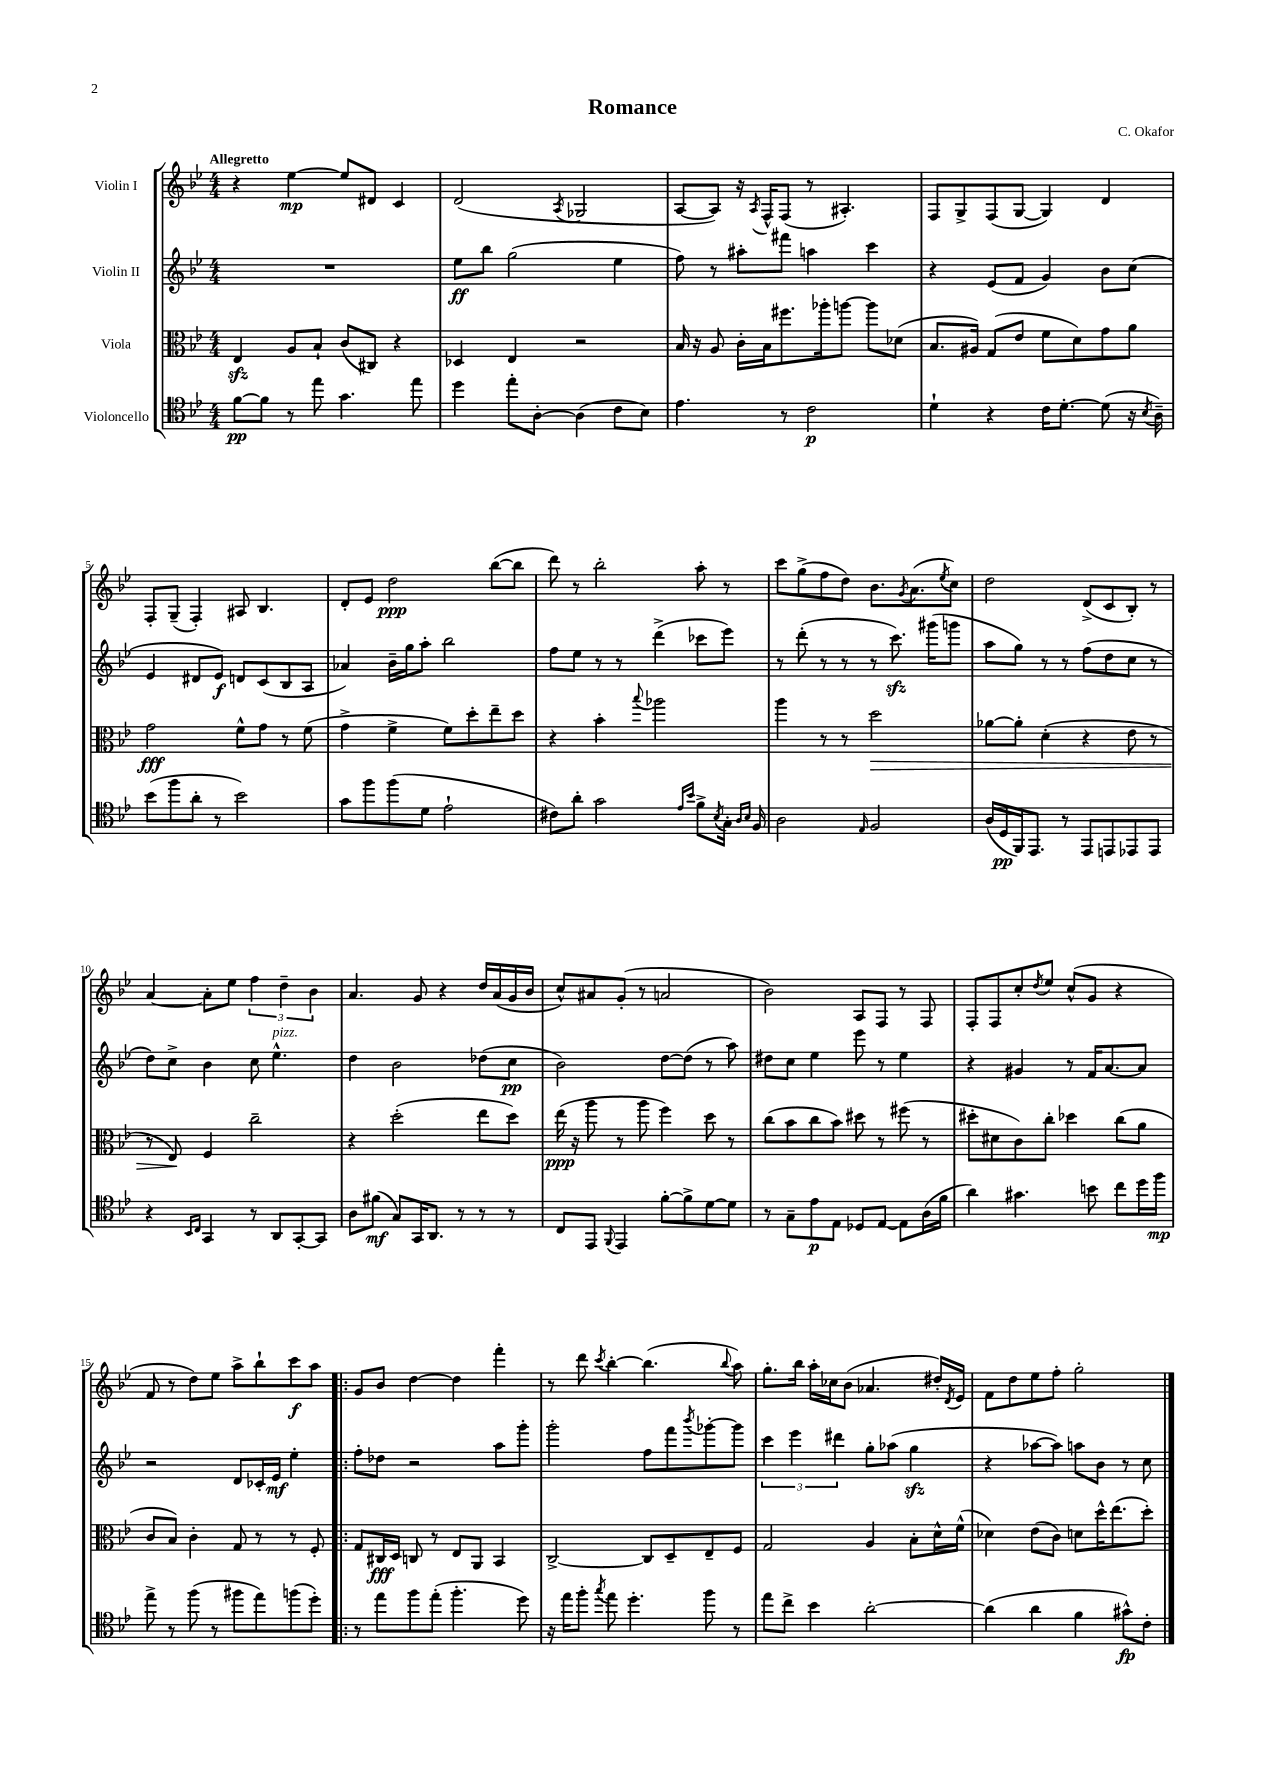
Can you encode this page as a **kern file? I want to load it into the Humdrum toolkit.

**kern	**kern	**kern	**kern
*staff4	*staff3	*staff2	*staff1
*clefC4	*clefC3	*clefG2	*clefG2
*k[b-e-]	*k[b-e-]	*k[b-e-]	*k[b-e-]
*M4/4	*M4/4	*M4/4	*M4/4
[8f	4E-	1r	4r
8f]	.	.	.
8r	8A	.	[4ee-
8ee-	8B-`	.	.
4.g	(8c	.	8ee-]
.	8C#)	.	8d#
.	4r	.	4c
8ee-	.	.	.
=	=	=	=
4dd	4D-	8ee-	(2d
.	.	8bb-	.
8ee-'	4E-	(2gg	.
[8A'	.	.	.
.	.	.	8qA
(4A]	2r	.	2G-
8c	.	4ee-	.
8B-)	.	.	.
=	=	=	=
4.e-	16B-	8ff)	[8A
.	16r	.	.
.	8A	8r	8A])
.	16c'	8aa#'	16r
.	.	.	8qA
.	16B-	.	16F^^
8r	8.ff#	8fff#	(8F
2c	.	4aa	8r
.	16aa-'	.	.
.	[8aa	.	4.A#')
.	8aa]	4ccc	.
.	(8d-	.	.
=	=	=	=
4d`	8.B-	4r	8F
.	.	.	8G^
.	16A#)	.	.
4r	(8G	(8e-	(8F
.	8e-	8f	[8G
16c	8f	4g)	4G])
[8.d'	.	.	.
.	8d)	.	.
(8d]	8g	8b-	4d
16r	8a	(8cc	.
8qB-	.	.	.
16A~)	.	.	.
=	=	=	=
(8b-	2g	4e-	8F'
8ff	.	.	(8G~
8a'	.	8d#	4F')
8r	.	8e-)	.
2b-)	8f^^	8d	8A#
.	8g	(8c	4.B-
.	8r	8B-	.
.	(8f	8A	.
=	=	=	=
8g	4g^	4a-)	8d'
8ff	.	.	8e-
(8ff	4f^	16b-~	2dd
.	.	16gg	.
8d	.	8aa'	.
2e-`	8f)	2bb-	.
.	8dd'	.	.
.	8ee-~	.	([8bb-
.	8dd	.	8bb-]
=	=	=	=
8c#)	4r	8ff	8ddd)
8a'	.	8ee-	8r
2g	4b-'	8r	2bb-'
.	.	8r	.
.	8qqbb-	.	.
.	2aa-	(4ddd^	.
16qqe-	.	.	.
16qqb-	.	.	.
8f^	.	8ccc-	8aa'
8qB-	.	.	.
16G'	.	8eee-)	8r
16qqA	.	.	.
16qqB-	.	.	.
16F	.	.	.
=	=	=	=
2A	4aa	8r	8ccc
.	.	(8ddd'	(8gg^
.	8r	8r	8ff
.	8r	8r	8dd)
16qqE-	.	.	.
2F	2dd	8r	8.b-
.	.	8.ccc)	.
.	.	.	8qg
.	.	.	(8.a
.	.	(16ggg#	.
.	.	.	8qee-
.	.	8ggg	8cc)
=	=	=	=
(16A	[8a-	8aa	2dd
16D	.	.	.
16FF)	8a-']	8gg)	.
8.EE-	.	.	.
.	(4d'	8r	.
8r	.	8r	.
8EE-	4r	(8ff	(8d^
8EE	.	8dd	8c
8EE-	8e-	8cc	8B-')
8EE-	8r	8r	8r
=	=	=	=
4r	8r	8dd)	[4a
.	8E-)	8cc^	.
16qqBB-	.	.	.
16qqC	.	.	.
4GG	4F	4b-	8a']
.	.	.	8ee-
8r	2cc~	8cc	6ff
8AA	.	4.ee-^^	.
.	.	.	6dd~
[8GG'	.	.	.
.	.	.	6b-
8GG]	.	.	.
=	=	=	=
8A	4r	4dd	4.a
(8f#	.	.	.
8G)	(2dd'	2b-	.
16GG	.	.	8g
8.AA	.	.	.
.	.	.	4r
8r	.	.	.
8r	8ee-	(8dd-	16dd
.	.	.	(16a
8r	8dd)	8cc	16g
.	.	.	16b-
=	=	=	=
8C	(16ee-	2b-)	8cc^^)
.	16r	.	.
8EE-	8aa	.	8a#
8qqFF	.	.	.
4EE-	8r	.	(8g'
.	8aa	.	8r
[8f'	4ff)	[8dd	2a
8f^]	.	(8dd]	.
[8d	8dd	8r	.
8d]	8r	8aa)	.
=	=	=	=
8r	(8cc	8dd#	2b-)
8G~	8b-	8cc	.
8e-	8cc	4ee-	.
8E-	8b-)	.	.
8D-	8dd#	8eee-	8A
[8E-	8r	8r	8F
8E-]	(8ff#	4ee-	8r
(16A	8r	.	8F
16f	.	.	.
=	=	=	=
4a)	8dd#'	4r	8F'
.	8d#	.	8F
4.g#	8c)	4g#	8cc'
.	.	.	8qdd
.	8cc'	.	8ee-
.	4dd-	8r	(8cc^^
8b	.	16f	8g
.	.	[8.a	.
8cc	(8cc	.	4r
16dd	8a	8a]	.
16ff	.	.	.
=	=	=	=
8ee-^	8c	2r	8f
8r	8B-)	.	8r
(8ff	4c'	.	8dd)
8r	.	.	8ee-
8ff#	8G	8d	8aa^
8ee-)	8r	16c-'	8bb-`
.	.	16e-	.
(8ff	8r	4ee-'	8ccc
8dd')	8F'	.	8aa
=!|:	=!|:	=!|:	=!|:
8r	8G	8ff'	8g
8ee-	16C#	8dd-	8b-
.	16D	.	.
8ff	8C	2r	[4dd
(8ee-'	8r	.	.
4.ff'	8E-	.	4dd]
.	8AA	.	.
.	4BB-	8aa	4fff'
8dd)	.	8ggg'	.
=	=	=	=
16r	[2C^	2ggg'	8r
16ee-	.	.	.
8ff'	.	.	8ddd
8qgg	.	.	8qccc
8ee-	.	.	[4bb-'
4.dd'	.	.	.
.	8C]	8ff	(4.bb-]
.	8D~	8fff	.
.	.	8qbbb-	.
8ff	8E-~	[8ggg-'	.
.	.	.	8qqbb-
8r	8F	8ggg-]	8aa)
=	=	=	=
8ee-	2G	6ccc	8.gg'
8cc^	.	.	.
.	.	6eee-	.
.	.	.	16bb-
4b-	.	.	16aa'
.	.	.	16cc-
.	.	6ddd#	.
.	.	.	(8b-
[2a'	4A	8gg'	4.a-
.	.	(8aa-	.
.	8B-'	4gg	.
.	16d^^	.	16dd#')
.	.	.	8qd
.	(16f^^	.	16e-
=	=	=	=
(4a]	4d-)	4r	8f
.	.	.	8dd
4a	(8e-	[8aa-	8ee-
.	8c)	8aa-])	8ff'
4f	8d	8aa	2gg'
.	16dd^^	8b-	.
.	(8.ee-	.	.
8g#^^)	.	8r	.
8c'	8dd')	8cc	.
==	==	==	==
*-	*-	*-	*-
